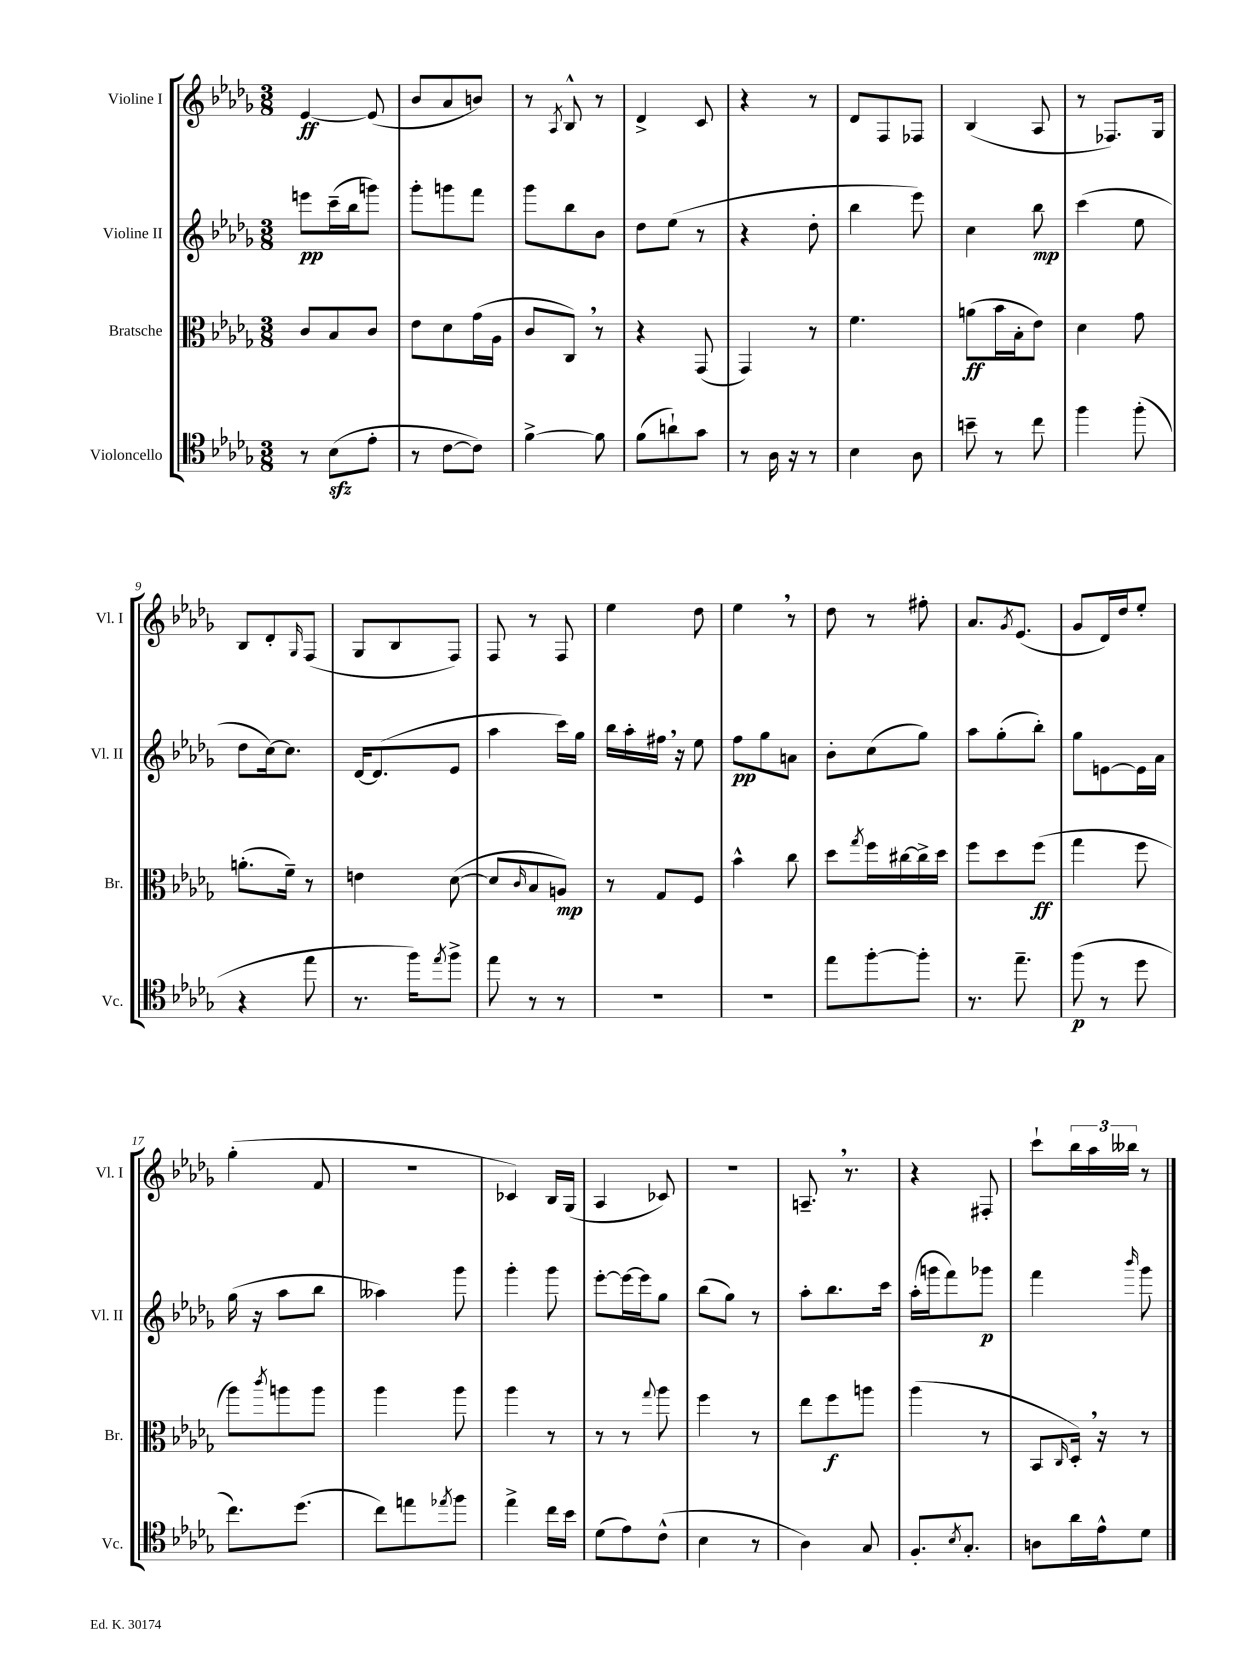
<<
\new StaffGroup <<
\new Staff = "s0" \with { instrumentName = "Violine I" shortInstrumentName = "Vl. I" } {
    \clef treble \key des \major \numericTimeSignature \time 3/8
    ees'4~\ff ees'8( |
    bes'8 aes'8 b'8) |
    r8 \acciaccatura { aes8 } bes8-^ r8 |
    des'4-> c'8 |
    r4 r8 |
    des'8 f8 fes8 |
    bes4( aes8 |
    r8 fes8.) ges16 |
    bes8 des'8-. \grace { ges16 } f8( |
    ges8 bes8 f8) |
    f8 r8 f8 |
    ees''4 des''8 |
    ees''4 \breathe r8 |
    des''8 r8 fis''8-. |
    aes'8. \acciaccatura { ges'8 } ees'8.( |
    ges'8 des'16) des''16 ees''8-. |
    ges''4-.( f'8 |
    R4. |
    ces'4) bes16 ges16( |
    aes4 ces'8) |
    r4. |
    a8.-- \breathe r8. |
    r4 fis8-. |
    c'''8-! \tuplet 3/2 { bes''16 aes''16 beses''16 } r8 \bar "|." |
}
\new Staff = "s1" \with { instrumentName = "Violine II" shortInstrumentName = "Vl. II" } {
    \clef treble \key des \major \numericTimeSignature \time 3/8
    e'''8\pp c'''16--( bes''16 g'''8) |
    ges'''8-. g'''8 f'''8 |
    ges'''8 bes''8 bes'8 |
    des''8 ees''8( r8 |
    r4 des''8-. |
    bes''4 ees'''8) |
    c''4 bes''8\mp |
    c'''4( ees''8 |
    des''8 c''16~) c''8. |
    des'16~ des'8.( ees'8 |
    aes''4 c'''16) ges''16 |
    bes''16 aes''16-. fis''16 \breathe r16 ees''8 |
    f''8\pp ges''8 a'8 |
    bes'8-. c''8( ges''8) |
    aes''8 ges''8-.( bes''8-.) |
    ges''8 e'8~ e'16 aes'16 |
    ges''16( r16 aes''8 bes''8 |
    aeses''4) ges'''8 |
    ges'''4-. ges'''8 |
    ees'''8~-. ees'''16~ ees'''16 ges''8 |
    bes''8( ges''8) r8 |
    aes''8-. bes''8. c'''16 |
    aes''16-.( g'''16 f'''8) ges'''8\p |
    f'''4 \grace { bes'''16 } ges'''8 \bar "|." |
}
\new Staff = "s2" \with { instrumentName = "Bratsche" shortInstrumentName = "Br." } {
    \clef alto \key des \major \numericTimeSignature \time 3/8
    c'8 bes8 c'8 |
    ees'8 des'8 ges'16( aes16 |
    c'8 c8) \breathe r8 |
    r4 ges,8( |
    ges,4) r8 |
    f'4. |
    a'8\ff( bes'16 bes16-. ees'8) |
    des'4 ges'8 |
    a'8.-.( f'16--) r8 |
    e'4 des'8~( |
    des'8 \grace { c'16 } bes8 a8\mp) |
    r8 ges8 f8 |
    bes'4-^ c''8 |
    des''8 \acciaccatura { ges''8 } f''16 cis''16~ cis''16-> des''16 |
    f''8 des''8 f''8\ff( |
    ges''4 f''8 |
    aes''8) \acciaccatura { c'''8 } a''8 a''8 |
    aes''4 aes''8 |
    aes''4 r8 |
    r8 r8 \appoggiatura { ges''8 } aes''8 |
    f''4 r8 |
    ees''8 f''8\f a''8 |
    aes''4( r8 |
    bes,8 \grace { c16 } des16-.) \breathe r16 r8 \bar "|." |
}
\new Staff = "s3" \with { instrumentName = "Violoncello" shortInstrumentName = "Vc." } {
    \clef tenor \key des \major \numericTimeSignature \time 3/8
    r8 bes8\sfz( ees'8-. |
    r8 c'8~ c'8) |
    f'4~-> f'8 |
    f'8( a'8-!) ges'8 |
    r8 aes16 r16 r8 |
    bes4 aes8 |
    b'8-- r8 c''8 |
    f''4 f''8-.( |
    r4 ees''8 |
    r8. f''16) \acciaccatura { ees''8 } f''8-> |
    ees''8 r8 r8 |
    R4. |
    R4. |
    ees''8 f''8~-. f''8-. |
    r8. ees''8.-- |
    f''8\p( r8 des''8 |
    c''8.) des''8.( |
    c''8) e''8 \acciaccatura { ees''8 } f''8 |
    ees''4-> c''16 bes'16 |
    des'8( ees'8) c'8-^( |
    bes4 r8 |
    aes4) ges8 |
    f8.-. \acciaccatura { bes8 } ges8.-. |
    a8 aes'16 ees'16-^ des'8 \bar "|." |
}
>>
>>
